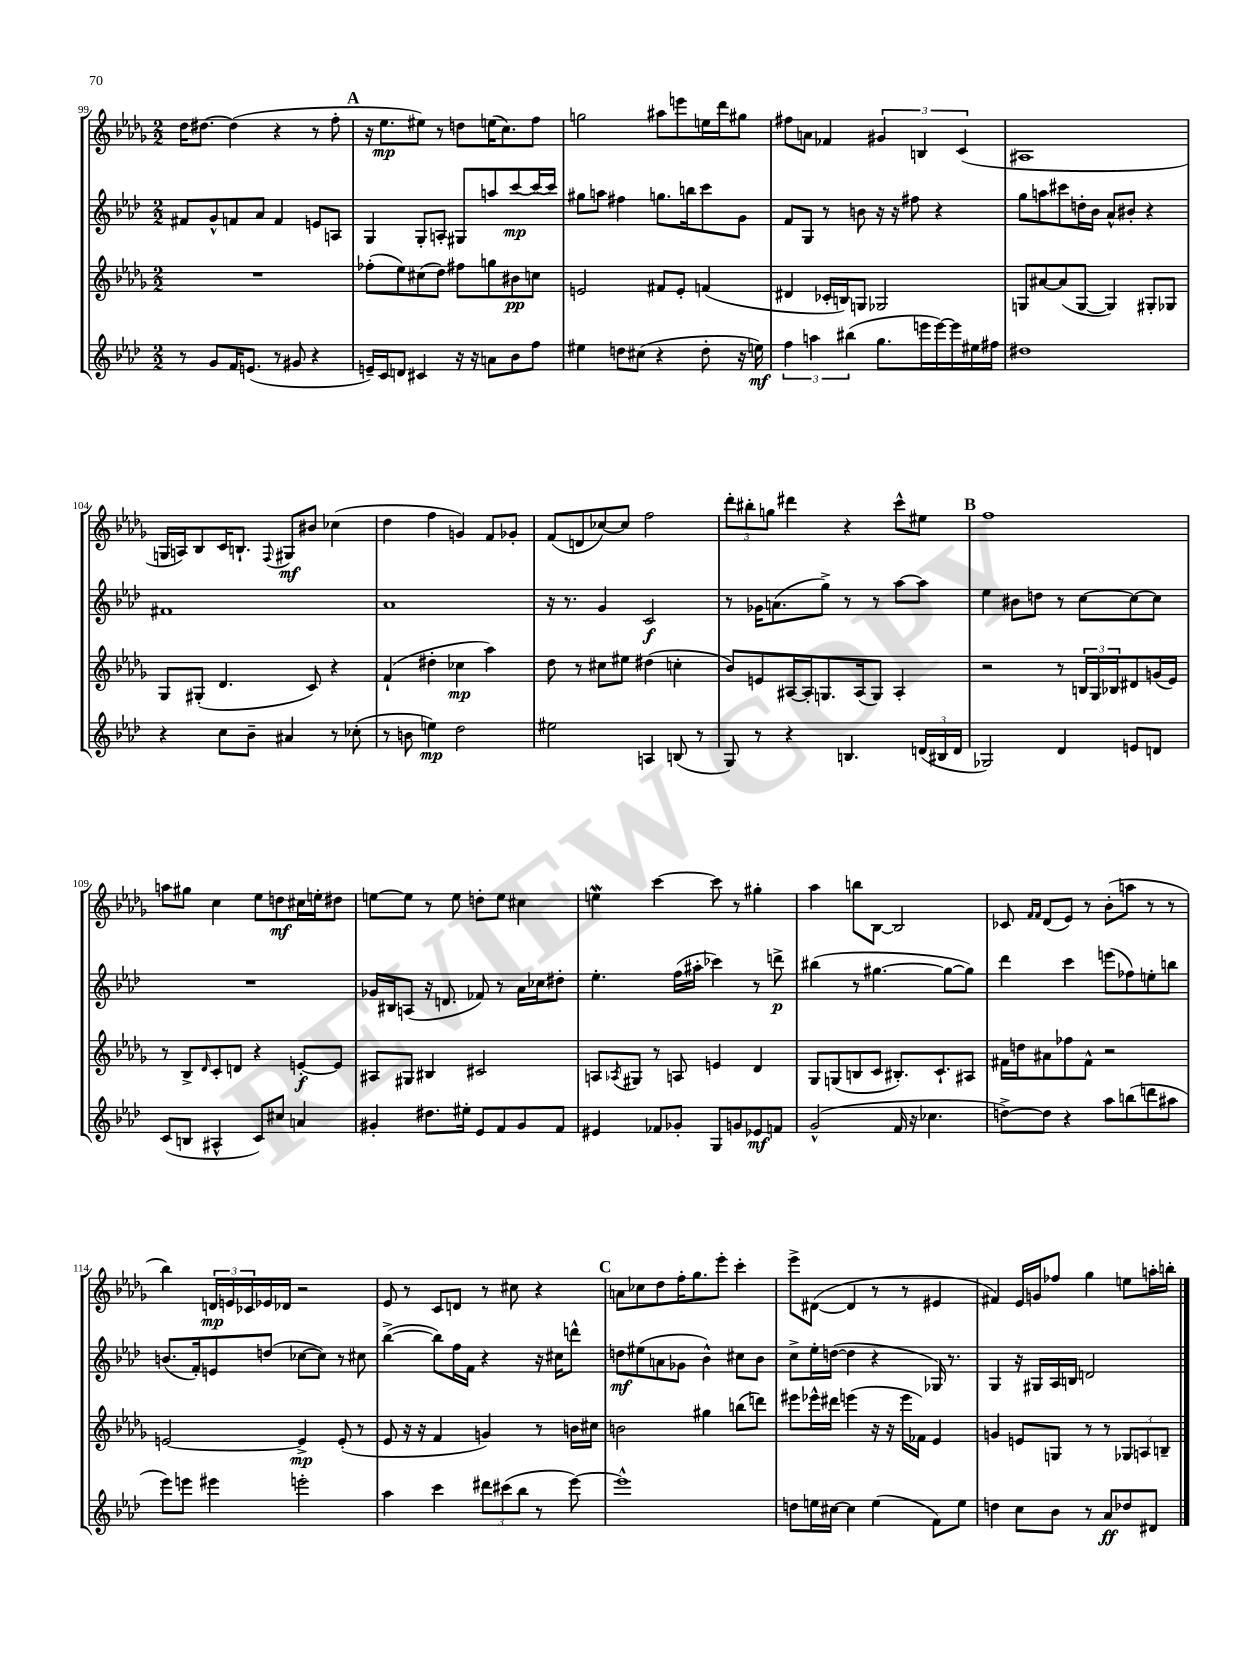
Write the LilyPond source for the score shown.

<<
\new StaffGroup <<
\new Staff = "s0" {
    \clef treble \key des \major \numericTimeSignature \time 2/2
    des''16 dis''8.~ dis''4( r4 r8 f''8-. |
    \mark \markup { \bold "A" } r16 ees''8.\mp eis''8) r8 d''8 e''16( c''8.) f''8 |
    g''2 ais''8 e'''8 e''16 des'''16 gis''8 |
    fis''8 a'8 fes'4 \tuplet 3/2 { gis'4 b4 c'4( } |
    ais1 |
    g16 a16) bes8 c'16 b8.-! \appoggiatura { f8 } gis8\mf bis'8 ces''4( |
    des''4 f''4 g'4) f'8 ges'8-. |
    f'8( d'8 ces''8~) ces''8 f''2 |
    \tuplet 3/2 { des'''8-. bis''8-. g''8 } dis'''4 r4 c'''8-^ eis''8 |
    \mark \markup { \bold "B" } f''1 |
    a''8 gis''8 c''4 ees''8 d''8\mf cis''16 e''16-. dis''8 |
    e''8~ e''8 r8 e''8 d''8-. e''8 cis''4 |
    e''4\mordent c'''4~ c'''8 r8 gis''4-. |
    aes''4 b''8 bes8~ bes2 |
    ces'8 \grace { f'16 f'16 } des'8( ees'8) r8 bes'8-.( a''8 r8 r8 |
    bes''4) \tuplet 3/2 { d'16\mp e'16 ces'16 } ees'16 des'16 r2 |
    ees'8 r8 c'8 d'8 r8 cis''8 r4 |
    \mark \markup { \bold "C" } a'8 ces''8 des''8 f''16-. ges''8. ees'''8-. c'''4-. |
    ees'''8-> dis'8~( dis'4 r8 r8 eis'4 |
    fis'4) ees'16 g'16 fes''8 ges''4 e''8 a''16-. b''16-. \bar "|." |
}
\new Staff = "s1" {
    \clef treble \key aes \major \numericTimeSignature \time 2/2
    fis'8 g'8-^ f'8 aes'8 f'4 e'8 a8 |
    \mark \markup { \bold "A" } g4 g8-. a8-. gis8 a''8 c'''8~\mp c'''16~ c'''16 |
    gis''8 a''8 fis''4 g''8. b''16 c'''8 g'8 |
    f'8 g8 r8 b'8 r16 r16 fis''8 r4 |
    g''8 a''8 cis'''8 d''16-. bes'16 aes'8-^ bis'8-. r4 |
    fis'1 |
    aes'1 |
    r16 r8. g'4 c'2\f |
    r8 ges'16 a'8.( g''8->) r8 r8 aes''8~ aes''8 |
    \mark \markup { \bold "B" } ees''4 bis'8 d''8 r8 c''8~ c''8~ c''8 |
    R1 |
    ges'16 bis16 a8( r16 d'8. fes'8) r8 aes'16 ces''16 dis''8-. |
    ees''4.-. f''16( ais''16-. ces'''4) r8 d'''8->\p |
    bis''4( r8 gis''4.~ gis''8~ gis''8) |
    des'''4 c'''4 e'''8( fes''8) e''8-. b''8 |
    b'8.( f'16-.) e'8 d''8( ces''8~ ces''8) r8 cis''8 |
    bes''4~->( bes''8) f''16 f'16 r4 r16 cis''16 d'''8-^ |
    \mark \markup { \bold "C" } d''8\mf eis''8( a'8 ges'8 bes'4-^) cis''8 bes'8 |
    c''8-> ees''16-. d''16~( d''4 r4 ges16) r8. |
    g4 r16 gis16 aes16 b16 d'2 \bar "|." |
}
\new Staff = "s2" {
    \clef treble \key des \major \numericTimeSignature \time 2/2
    R1 |
    \mark \markup { \bold "A" } fes''8-.( ees''8) cis''8( des''8) fis''8 g''8 bis'8\pp c''8 |
    e'2 fis'8 e'8-. f'4( |
    dis'4 ces'16-. b16) g8 ges2 |
    g8 ais'8~ ais'8( g8~ g4) gis8-. ges8 |
    ges8 gis8-.( des'4. c'8) r4 |
    f'4-!( dis''4-. ces''4\mp aes''4) |
    des''8 r8 cis''8 eis''8 dis''4( c''4-. |
    bes'8) e'8 ais16~ ais16-. g8. ais16( g8) ais4-. |
    \mark \markup { \bold "B" } r2 r8 \tuplet 3/2 { b16 ges16 bes16 } dis'8 g'16( ees'16) |
    r8 bes8-> \grace { des'16 } c'8-. d'8 r4 e'8~-.\f e'8 |
    ais8 gis8 bis4 cis'2 |
    a8 \acciaccatura { aes8 } gis8 r8 a8 e'4 des'4 |
    ges8 g8( b8 c'8 bis8.-.) c'8.-! ais8 |
    fis'16 d''16 ais'8 fes''8 fis'8-^ r2 |
    e'2~ e'4->\mp e'8-.( r8 |
    ees'8 r16 r16 f'4 g'4) r8 b'16 cis''16 |
    \mark \markup { \bold "C" } b'2 gis''4 b''8( d'''8) |
    eis'''8 ees'''16-^ dis'''16 e'''4( r16 r16 e'''16 fes'16) ees'4 |
    g'4 e'8 g8 r8 r8 \tuplet 3/2 { ges8 a8 b8-- } \bar "|." |
}
\new Staff = "s3" {
    \clef treble \key aes \major \numericTimeSignature \time 2/2
    r8 g'8 f'16 e'8.( r8 gis'8 r4 |
    \mark \markup { \bold "A" } e'16--) c'16 d'8 cis'4 r16 r16 a'8 bes'8 f''8 |
    eis''4 d''8 cis''8( r4 d''8-. r16 e''16\mf) |
    \tuplet 3/2 { f''4 a''4 bis''4( } g''8. e'''16 e'''16~) e'''16 eis''16 fis''16 |
    dis''1 |
    r4 c''8 bes'8-- ais'4 r8 ces''8-.( |
    r8 b'8 e''4\mp) des''2 |
    eis''2 a4 b8( r8 |
    g8) r8 r4 b4. \tuplet 3/2 { d'16( bis16 d'16 } |
    \mark \markup { \bold "B" } ges2) des'4 e'8 d'8 |
    c'8( b8 ais4-^ c'8) cis''8 a'4 |
    gis'4-. dis''8. eis''16-. ees'8 f'8 gis'8 f'8 |
    eis'4 fes'8 ges'8-. g8 g'8 ees'8\mf f'8 |
    g'2-^( f'16 r16 ces''4. |
    d''8~->) d''8 r4 aes''8 b''8( d'''8 ais''8 |
    ees'''8) e'''8 eis'''4 e'''2-. |
    aes''4 c'''4 \tuplet 3/2 { dis'''8 cis'''8( bes''8 } r8 ees'''8~) |
    \mark \markup { \bold "C" } ees'''1-^ |
    d''8 e''16 cis''16~ cis''4 e''4( f'8) e''8 |
    d''4 c''8 bes'8 r8 aes'8\ff des''8 dis'8 \bar "|." |
}
>>
>>
\layout { \context { \Score currentBarNumber = #99 } }
